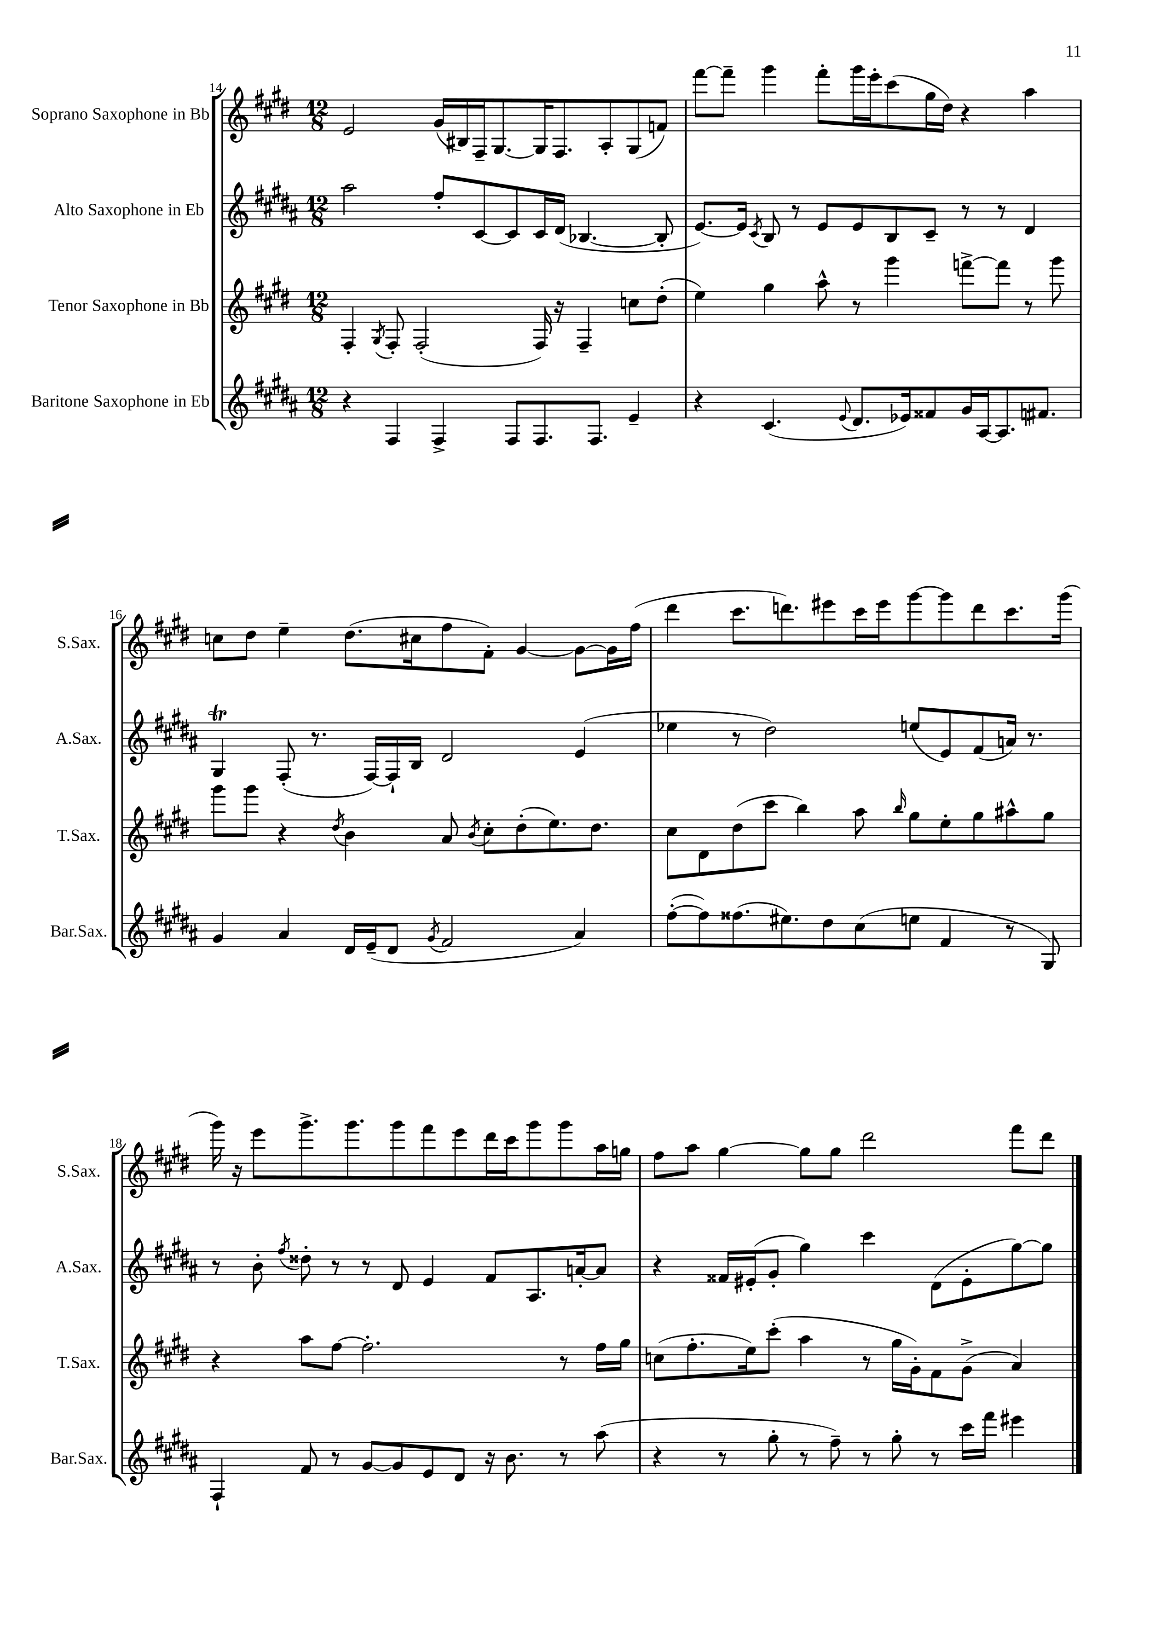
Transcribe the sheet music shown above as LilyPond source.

<<
\new StaffGroup <<
\new Staff = "s0" \with { instrumentName = "Soprano Saxophone in Bb" shortInstrumentName = "S.Sax." } {
    \clef treble \key e \major \numericTimeSignature \time 12/8
    \autoBeamOff e'2 gis'16[( bis16) fis16-- gis8.~ gis16 fis8. a8-. gis8( f'8]) |
    fis'''8[~ fis'''8]-- gis'''4 fis'''8[-. gis'''16 e'''16-. cis'''8( gis''16 dis''16]) r4 a''4 |
    c''8[ dis''8] e''4-- dis''8.[( cis''16 fis''8 fis'8]-.) gis'4~ gis'8[~ gis'16 fis''16]( |
    dis'''4 cis'''8.[ d'''8.) eis'''8 cis'''16 eis'''16 gis'''8~ gis'''8 d'''8 cis'''8. gis'''16]( |
    gis'''16) r16 e'''8[ gis'''8.-> gis'''8. gis'''8 fis'''8 e'''8 dis'''16 cis'''16 gis'''8 gis'''8 a''16 g''16] |
    fis''8[ a''8] gis''4~ gis''8[ gis''8] dis'''2 fis'''8[ dis'''8] \bar "|." |
}
\new Staff = "s1" \with { instrumentName = "Alto Saxophone in Eb" shortInstrumentName = "A.Sax." } {
    \clef treble \key b \major \numericTimeSignature \time 12/8
    \autoBeamOff ais''2 fis''8[-. cis'8~ cis'8 cis'16 dis'16]( bes4.~ bes8-. |
    e'8.[~) e'16] \acciaccatura { cis'8 } b8 r8 e'8[ e'8 b8 cis'8]-- r8 r8 dis'4 |
    gis4\trill fis8-.( r8. fis16[~) fis16-! b16] dis'2 e'4( |
    ees''4 r8 dis''2) e''8[( e'8) fis'8( a'16]) r8. |
    r8 b'8-. \acciaccatura { fis''8 } disis''8-. r8 r8 dis'8 e'4 fis'8[ ais8. a'16~-. a'8] |
    r4 fisis'16[ eis'16-.( gis'8]-. gis''4) cis'''4 dis'8[( eis'8-. gis''8~) gis''8] \bar "|." |
}
\new Staff = "s2" \with { instrumentName = "Tenor Saxophone in Bb" shortInstrumentName = "T.Sax." } {
    \clef treble \key e \major \numericTimeSignature \time 12/8
    \autoBeamOff fis4-. \acciaccatura { gis8 } fis8-. fis2-.( fis16) r16 fis4-- c''8[ dis''8]-.( |
    e''4) gis''4 a''8-^ r8 gis'''4 f'''8[~-> f'''8] r8 gis'''8 |
    gis'''8[ gis'''8] r4 \acciaccatura { dis''8 } b'4 a'8 \acciaccatura { b'8 } cis''8[-. dis''8-.( e''8.) dis''8.] |
    cis''8[ dis'8 dis''8( cis'''8] b''4) a''8 \grace { b''16 } gis''8[ e''8-. gis''8 ais''8-^ gis''8] |
    r4 a''8[ fis''8]~ fis''2.-. r8 fis''16[ gis''16] |
    c''8[( fis''8.-. e''16) cis'''8]-.( a''4 r8 gis''16[ gis'16-.) fis'8 gis'8]->( a'4) \bar "|." |
}
\new Staff = "s3" \with { instrumentName = "Baritone Saxophone in Eb" shortInstrumentName = "Bar.Sax." } {
    \clef treble \key b \major \numericTimeSignature \time 12/8
    \autoBeamOff r4 fis4 fis4-> fis8[ fis8. fis8.] e'4-- |
    r4 cis'4.( \appoggiatura { e'8 } dis'8.[ ees'16) fisis'8 gis'16 ais16~ ais8. fis'8.] |
    gis'4 ais'4 dis'16[ e'16--( dis'8] \acciaccatura { gis'8 } fis'2 ais'4) |
    fis''8[~-.( fis''8) fisis''8.( eis''8.) dis''8 cis''8( e''8] fis'4 r8 gis8) |
    fis4-! fis'8 r8 gis'8[~ gis'8 e'8 dis'8] r16 b'8. r8 ais''8( |
    r4 r8 gis''8-. r8 fis''8--) r8 gis''8-. r8 cis'''16[ fis'''16] eis'''4 \bar "|." |
}
>>
>>
\layout { \context { \Score currentBarNumber = #14 } }
